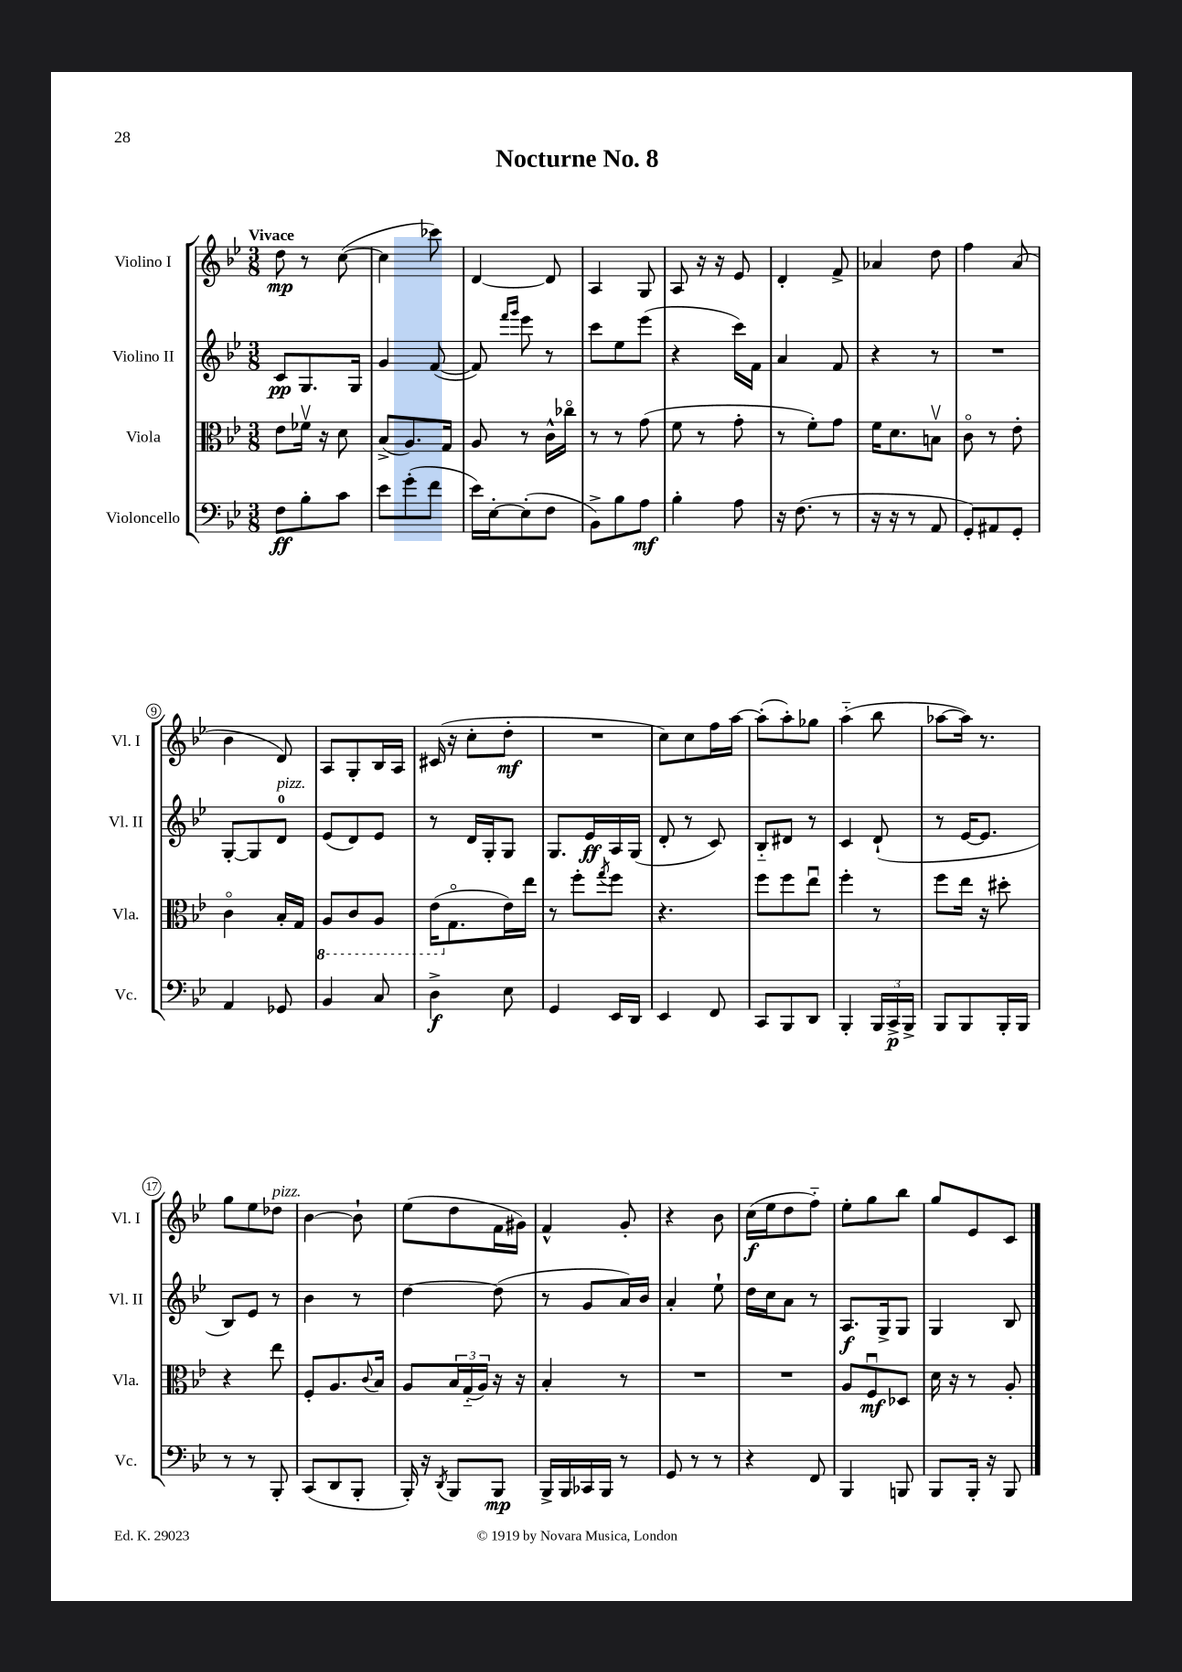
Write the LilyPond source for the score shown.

\header { title = "Nocturne No. 8" }
<<
\new StaffGroup <<
\new Staff = "s0" \with { instrumentName = "Violino I" shortInstrumentName = "Vl. I" } {
    \clef treble \key bes \major \numericTimeSignature \time 3/8 \tempo "Vivace"
    d''8\mp r8 c''8~( |
    c''4 ces'''8) |
    d'4~ d'8 |
    a4 g8 |
    a8 r16 r16 ees'8 |
    d'4-. f'8-> |
    aes'4 d''8 |
    f''4 a'8( |
    bes'4 d'8) |
    a8 g8-. bes16 a16 |
    cis'16( r16 c''8-. d''8-.\mf |
    R4. |
    c''8) c''8 f''16 a''16~ |
    a''8-.( a''8-.) ges''8 |
    a''4-_( bes''8 |
    aes''8~ aes''16) r8. |
    g''8 ees''8 des''8^\markup { \italic "pizz." } |
    bes'4~ bes'8-! |
    ees''8( d''8 f'16 gis'16) |
    f'4-^ g'8-. |
    r4 bes'8 |
    c''16\f( ees''16 d''8 f''8-_) |
    ees''8-. g''8 bes''8 |
    g''8 ees'8 c'8 \bar "|." |
}
\new Staff = "s1" \with { instrumentName = "Violino II" shortInstrumentName = "Vl. II" } {
    \clef treble \key bes \major \numericTimeSignature \time 3/8
    c'8\pp g8. g16 |
    g'4 f'8~( |
    f'8) \grace { f'''16 g'''16 } ees'''8 r8 |
    c'''8 ees''8 ees'''8( |
    r4 c'''16) f'16 |
    a'4 f'8 |
    r4 r8 |
    R4. |
    g8~-. g8 d'8-0^\markup { \italic "pizz." } |
    ees'8( d'8) ees'8 |
    r8 d'16 g16-. g8 |
    g8. ees'16\ff a16 g16( |
    d'8-. r8 c'8) |
    bes8-_ dis'8 r8 |
    c'4 d'8-!( |
    r8 ees'16~ ees'8. |
    bes8) ees'8 r8 |
    bes'4 r8 |
    d''4~ d''8( |
    r8 g'8 a'16) bes'16 |
    a'4-. ees''8-! |
    d''16 c''16 a'8 r8 |
    a8.\f g16-> g8 |
    g4 bes8 \bar "|." |
}
\new Staff = "s2" \with { instrumentName = "Viola" shortInstrumentName = "Vla." } {
    \clef alto \key bes \major \numericTimeSignature \time 3/8
    ees'8 fes'16\upbow r16 d'8 |
    bes8->( a8.) g16 |
    a8 r8 c'16-^ ces''16\flageolet |
    r8 r8 g'8( |
    f'8 r8 g'8-. |
    r8 f'8-.) g'8 |
    f'16 d'8. b8\upbow |
    c'8\flageolet r8 ees'8-. |
    c'4\flageolet bes16-. g16 |
    \ottava #-1 a,8 c8 a,8 |
    ees16( \ottava #0 g8.\flageolet ees'16) ees''16 |
    r8 f''8-. \acciaccatura { g''8 } f''8 |
    r4. |
    f''8 f''8 ees''8\downbow |
    f''4-. r8 |
    f''8 ees''16 r16 dis''8-. |
    r4 ees''8 |
    f8-. a8. \appoggiatura { c'8 } bes16 |
    a8 \tuplet 3/2 { bes16 g16-_( a16) } r16 r16 |
    bes4-. r8 |
    R4. |
    R4. |
    a8 f8\downbow\mf des8 |
    d'16 r16 r8 a8-. \bar "|." |
}
\new Staff = "s3" \with { instrumentName = "Violoncello" shortInstrumentName = "Vc." } {
    \clef bass \key bes \major \numericTimeSignature \time 3/8
    f8\ff bes8-. c'8 |
    ees'8 g'8-.( f'8 |
    ees'16) ees16~-. ees8-.( f8 |
    bes,8->) bes8 a8\mf |
    bes4-. a8 |
    r16 f8.( r8 |
    r16 r16 r8 a,8 |
    g,8-.) ais,8 g,8-. |
    a,4 ges,8 |
    bes,4 c8 |
    d4->\f ees8 |
    g,4 ees,16 d,16 |
    ees,4 f,8 |
    c,8 bes,,8 d,8 |
    bes,,4-. \tuplet 3/2 { bes,,16 c,16->\p bes,,16-> } |
    bes,,8 bes,,8 bes,,16-. bes,,16 |
    r8 r8 bes,,8-. |
    c,8( d,8 bes,,8-. |
    bes,,16-.) r16 \acciaccatura { d,8 } bes,,8 bes,,8\mp |
    bes,,16-> bes,,16 ces,16 bes,,16 r8 |
    g,8 r8 r8 |
    r4 f,8 |
    bes,,4 b,,8 |
    bes,,8 bes,,16-. r16 bes,,8 \bar "|." |
}
>>
>>
\layout { \context { \Score \override BarNumber.stencil = #(make-stencil-circler 0.1 0.3 ly:text-interface::print) } }
